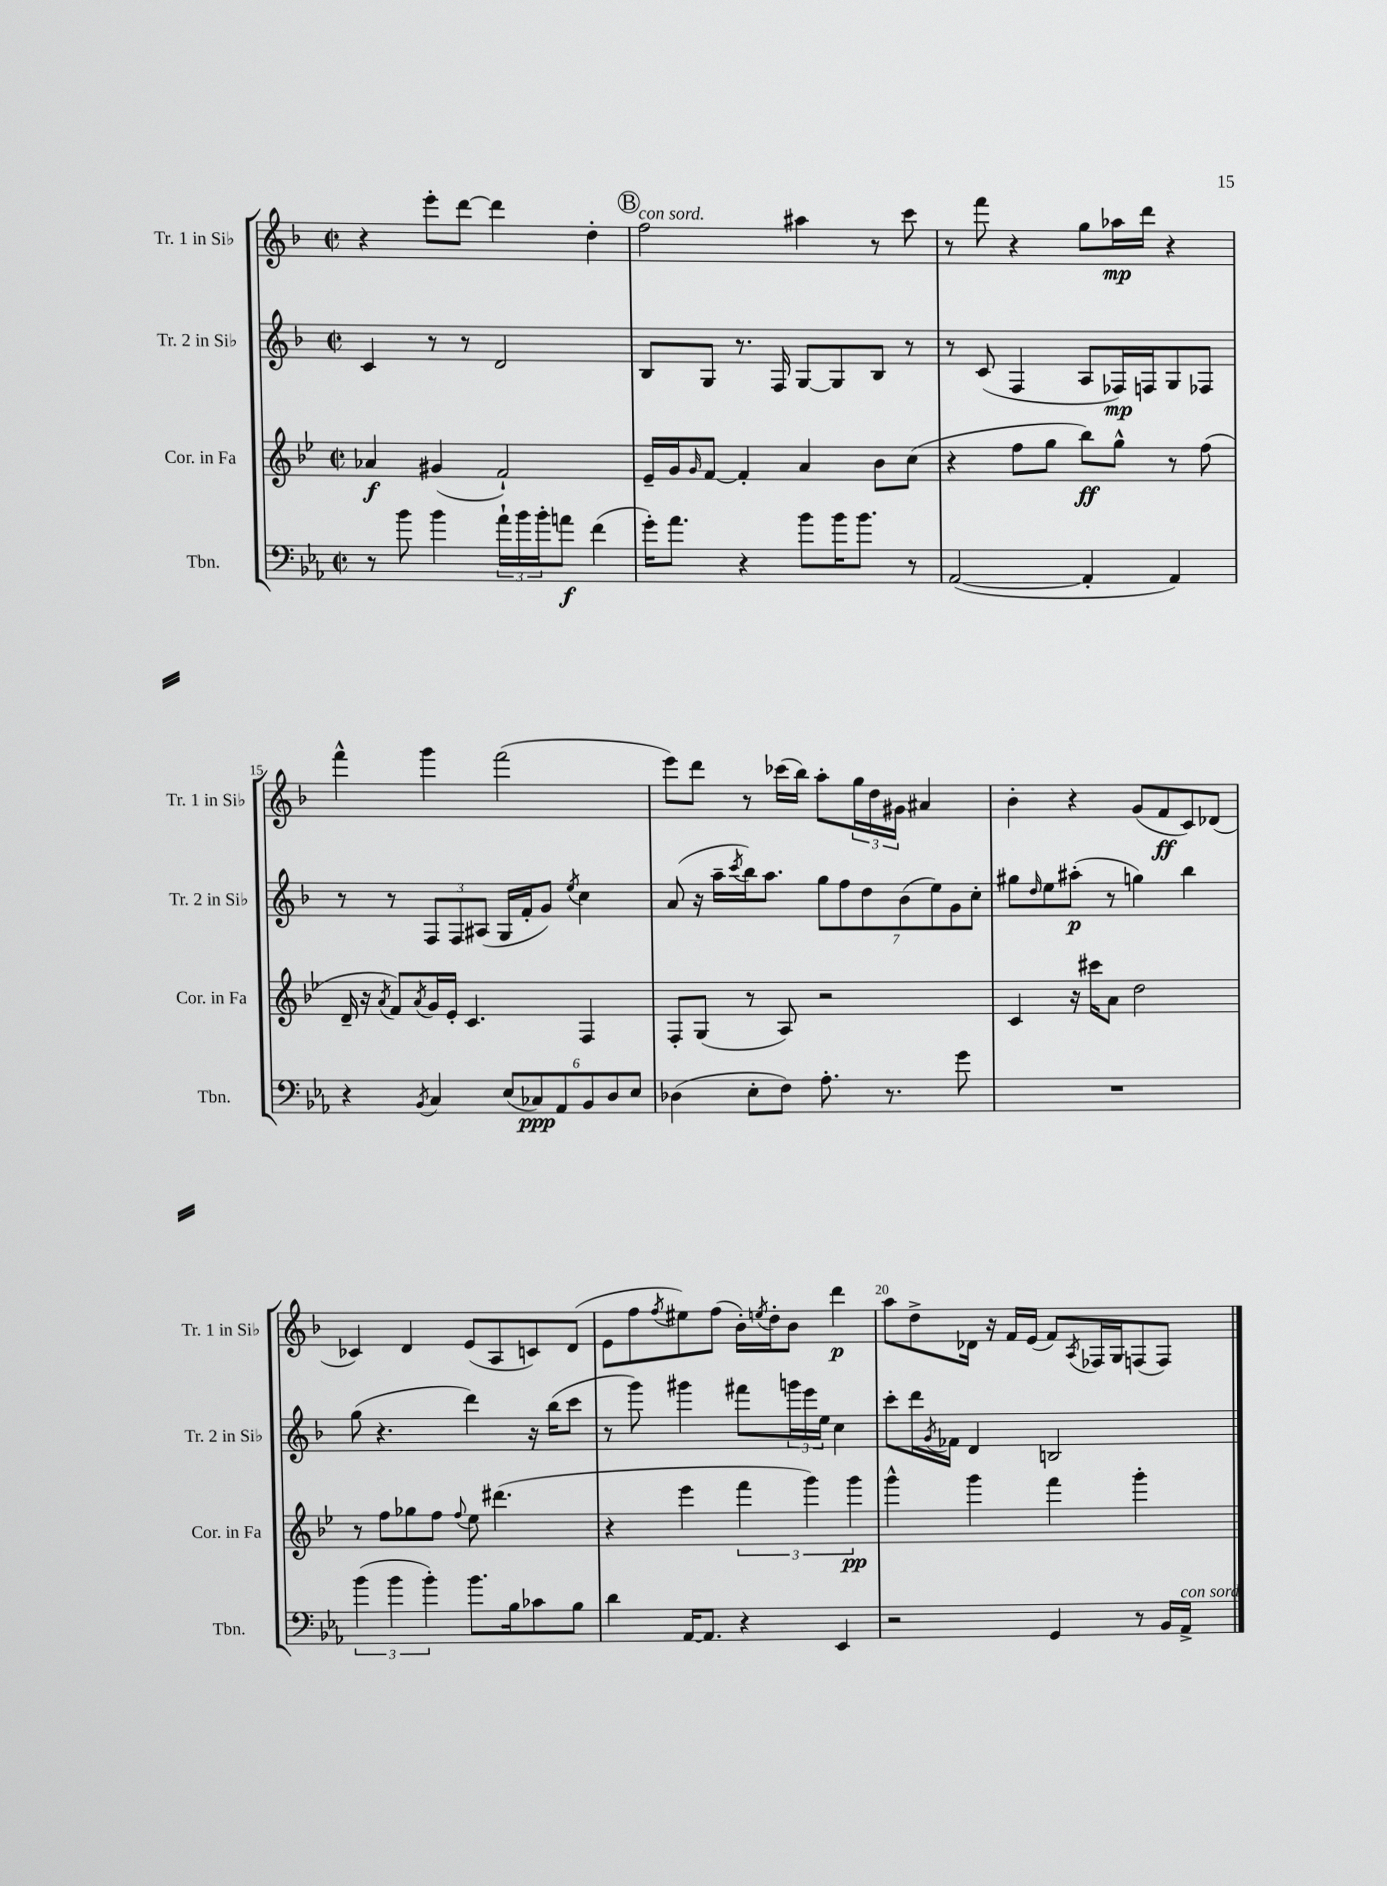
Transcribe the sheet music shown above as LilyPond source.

<<
\new StaffGroup <<
\new Staff = "s0" \with { instrumentName = "Tr. 1 in Sib" shortInstrumentName = "Tr. 1 in Sib" } {
    \clef treble \key f \major \defaultTimeSignature \time 2/2
    r4 e'''8-. d'''8~ d'''4 d''4-. |
    \mark \markup { \circle "B" } f''2^\markup { \italic "con sord." } ais''4 r8 c'''8 |
    r8 f'''8 r4 g''8 aes''16\mp d'''16 r4 |
    f'''4-^ g'''4 f'''2( |
    e'''8) d'''8 r8 ces'''16( bes''16) a''8-. \tuplet 3/2 { g''16 d''16 gis'16 } ais'4 |
    bes'4-. r4 g'8( f'8\ff c'8) des'8( |
    ces'4) d'4 e'8( a8 c'8) d'8( |
    e'8 f''8 \acciaccatura { f''8 } eis''8) f''8( bes'16-.) \acciaccatura { e''8 } d''16-. bes'8 d'''4\p |
    a''8 d''8-> des'16 r16 f'16 e'16( f'8) \acciaccatura { a8 } fes16 g16 f8( f8) \bar "|." |
}
\new Staff = "s1" \with { instrumentName = "Tr. 2 in Sib" shortInstrumentName = "Tr. 2 in Sib" } {
    \clef treble \key f \major \defaultTimeSignature \time 2/2
    c'4 r8 r8 d'2 |
    \mark \markup { \circle "B" } bes8 g8 r8. f16 g8~ g8 bes8 r8 |
    r8 c'8( f4 a8 fes16\mp) f16 g8 fes8 |
    r8 r8 \tuplet 3/2 { f8 f8 ais8( } g16 f'16-. g'8) \acciaccatura { e''8 } c''4 |
    a'8( r16 a''16-- \acciaccatura { c'''8 } bes''16) a''8. \tuplet 7/4 { g''8 f''8 d''8 bes'8( e''8) g'8 c''8-. } |
    gis''8 \grace { d''16 } e''8 ais''8-.\p( r8 g''4) bes''4 |
    g''8( r4. d'''4) r16 bes''16( c'''8 |
    r8 g'''8) gis'''4 fis'''8 \tuplet 3/2 { g'''16 e'''16 e''16 } c''4 |
    c'''8-. d'''16 \acciaccatura { g'8 } fes'16 d'4 b2 \bar "|." |
}
\new Staff = "s2" \with { instrumentName = "Cor. in Fa" shortInstrumentName = "Cor. in Fa" } {
    \clef treble \key bes \major \defaultTimeSignature \time 2/2
    aes'4\f gis'4( f'2-!) |
    \mark \markup { \circle "B" } ees'16-- g'16 \grace { g'16 } f'8~ f'4-. a'4 bes'8 c''8( |
    r4 f''8 g''8 bes''8\ff) g''8-^ r8 f''8( |
    d'16-- r16 \acciaccatura { a'8 } f'8) \acciaccatura { a'8 } g'16 ees'16-. c'4. f4 |
    f8-. g8( r8 a8) r2 |
    c'4 r16 cis'''16 a'8 d''2 |
    r8 f''8 ges''8 f''8 \appoggiatura { f''8 } ees''8 dis'''4.( |
    r4 ees'''4 \tuplet 3/2 { f'''4 g'''4) g'''4\pp } |
    g'''4-^ g'''4 f'''4 g'''4-. \bar "|." |
}
\new Staff = "s3" \with { instrumentName = "Tbn." shortInstrumentName = "Tbn." } {
    \clef bass \key ees \major \defaultTimeSignature \time 2/2
    r8 bes'8 bes'4 \tuplet 3/2 { aes'16-! bes'16 bes'16-. } a'8\f f'4( |
    \mark \markup { \circle "B" } g'16-.) aes'8. r4 bes'8 bes'16 bes'8. r8 |
    aes,2~( aes,4-. aes,4) |
    r4 \acciaccatura { bes,8 } c4 \tuplet 6/4 { ees8( ces8\ppp) aes,8 bes,8 d8 ees8 } |
    des4( ees8-. f8) aes8.-. r8. g'8 |
    R1 |
    \tuplet 3/2 { bes'4( bes'4 bes'4-.) } bes'8. bes16 ces'8 bes8 |
    d'4 aes,16~ aes,8. r4 ees,4 |
    r2 g,4 r8 bes,16 aes,16->^\markup { \italic "con sord." } \bar "|." |
}
>>
>>
\layout { \context { \Score currentBarNumber = #12 \override BarNumber.break-visibility = ##(#f #t #t) barNumberVisibility = #(every-nth-bar-number-visible 5) } }
